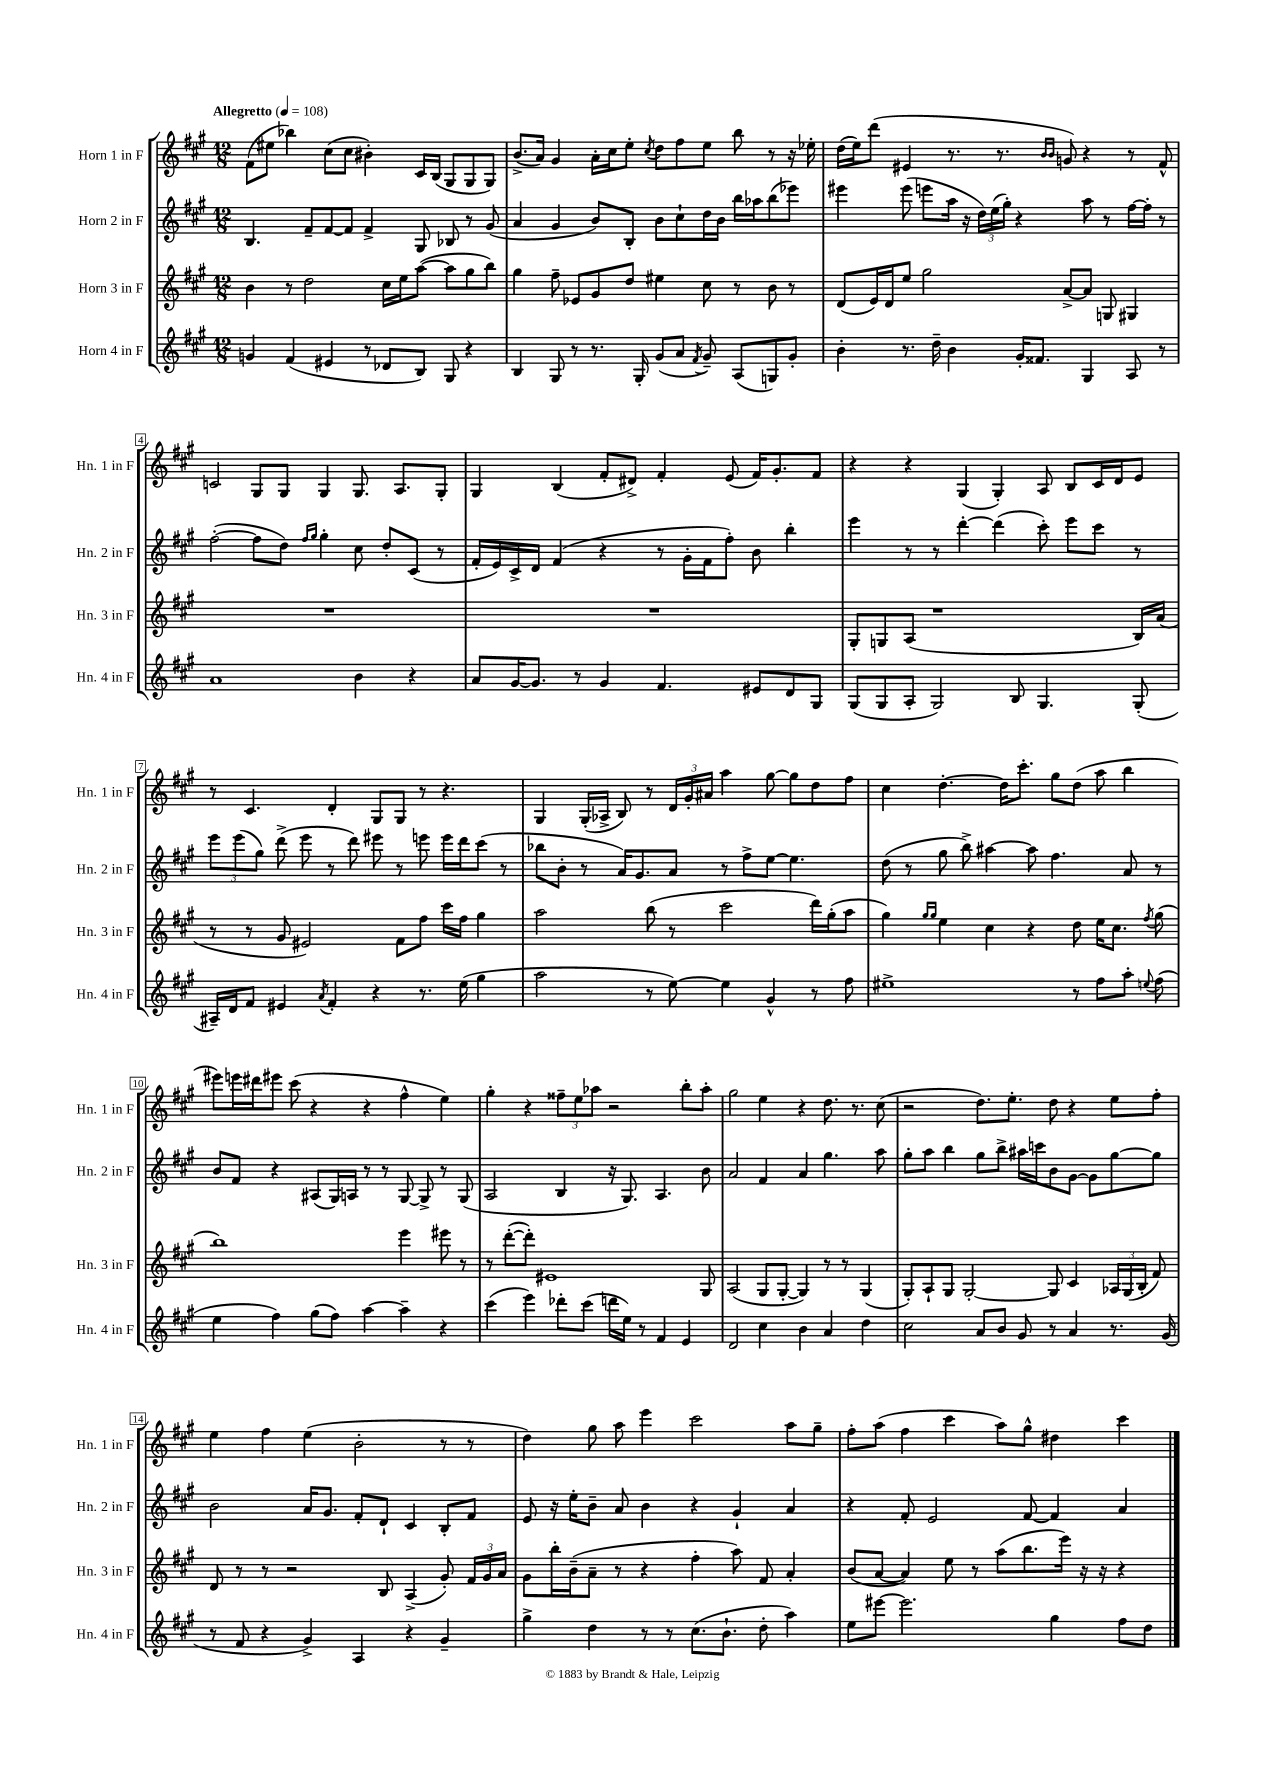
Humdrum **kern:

**kern	**kern	**kern	**kern
*part4	*part3	*part2	*part1
*staff4	*staff3	*staff2	*staff1
*I"Horn 4 in F	*I"Horn 3 in F	*I"Horn 2 in F	*I"Horn 1 in F
*I'Hn. 4 in F	*I'Hn. 3 in F	*I'Hn. 2 in F	*I'Hn. 1 in F
*clefG2	*clefG2	*clefG2	*clefG2
*k[f#c#g#]	*k[f#c#g#]	*k[f#c#g#]	*k[f#c#g#]
*M12/8	*M12/8	*M12/8	*M12/8
*MM108	*MM108	*MM108	*MM108
=1	=1	=1	=1
!	!	!	!LO:TX:a:B:t=Allegretto
4gn/	4b\	4.B/	(8f#\L
.	.	.	8ee#X\J
(4f#/	8r	.	4bb-X\)
.	2dd\	8f#~/L	.
4e#X/	.	[8f#/	(8cc#\L
.	.	8f#/J]	8cc#\J
8r	.	4f#^/	4b#X'\)
8d-X/L	16cc#\LL	.	.
.	16ee\J	.	.
8B/J)	([8aa\J	8G#/	16c#/LL
.	.	.	(16B/JJ
8G#/	8aa\L]	8B-X/	8G#/L
4r	8gg#\	8r	8G#/
.	8bb\J)	(8g#/	8G#/J)
=2	=2	=2	=2
4B/	4gg#\	4a/	(8.b^/L
.	.	.	16a/Jk)
8G#/	8ff#~\	4g#/	4g#/
8r	8e-X/L	.	.
8.r	8g#/	8b/L)	16a'\LL
.	.	.	16cc#\J
.	8dd/J	8B'/J	8ee'\J
16G#'/	.	.	.
.	.	.	8qcc#/
(8g#/L	4ee#X\	8b\L	8dd\L
8a/J	.	8cc#`\	8ff#\
8qf#/	.	.	.
8g#~/)	8cc#\	16dd\L	8ee\J
.	.	16b\JJ	.
(8A/L	8r	16bb\LL	8bb\
.	.	16aa-X\J	.
8Gn/)	8b\	(8bb\	8r
8g#'/J	8r	8eee-X\J)	16r
.	.	.	16ee-X'\
=3	=3	=3	=3
4b'\	(8d/L	4eee#X\	(16dd\LL
.	.	.	16ee\J)
.	16e/L)	.	(8ddd\J
.	16d/J	.	.
8.r	8ee/J	(8eee#\	4e#X/
.	2gg#\	8eeen\L	.
16dd~\	.	.	.
4b\	.	16aa\Jk	8.r
.	.	16r	.
.	.	24dd\LL)	.
.	.	(24ee\	.
.	.	.	8.r
.	.	24gg#'\JJ)	.
16g#'/KL	.	4r	.
8.f##X/J	.	.	.
.	.	.	16qqb/LL
.	.	.	16qqb/JJ
.	[8a^/L	.	8gn/)
4G#/	8a/J]	8aa\	4r
.	8Gn/	8r	.
8A/	4G#X/	[16ff#\LL	8r
.	.	16ff#'\JJ]	.
8r	.	8r	8f#^^/
!!LO:LB:g=z
=4	=4	=4	=4
1a	1.r	([2ff#'\	2cn/
.	.	8ff#\L]	8G#/L
.	.	8dd\J)	8G#/J
.	.	16qqff#/LL	.
.	.	16qqgg#/JJ	.
.	.	4gg#'\	4G#/
4b\	.	8cc#\	8.G#/
.	.	8dd'/L	.
.	.	.	8.A/L
4r	.	(8c#/J	.
.	.	8r	8G#'/J
=5	=5	=5	=5
8a/L	1.r	16f#'/LL	4G#/
.	.	16e/)	.
[16g#/K	.	16c#^/	.
8.g#/J]	.	16d/JJ	.
.	.	(4f#/	(4B/
8r	.	.	.
4g#/	.	4r	8f#'/L
.	.	.	8d#X^/J)
4.f#/	.	8r	4f#'/
.	.	16g#'\LL	.
.	.	16f#\J	.
.	.	8ff#'\J)	(8e/
8e#X/L	.	8b\	16f#/KL)
.	.	.	8.g#'/
8d/	.	4bb'\	.
8G#/J	.	.	8f#/J
=6	=6	=6	=6
(8G#/L	8G#'/L	4eee\	4r
8G#/	8Gn/	.	.
8A'/J	(8A/J	8r	4r
2G#/)	1r	8r	.
.	.	[4ddd'\	(4G#/
.	.	(4ddd\]	4G#'/)
8B/	.	.	.
4.G#/	.	8ccc#'\)	8A/
.	.	8eee\L	8B/L
.	.	8ccc#\J	16c#/L
.	.	.	16d/J
(8G#'/	16B/LL)	8r	8e/J
.	(16a/JJ	.	.
!!LO:LB:g=z
=7	=7	=7	=7
16A#X~/LL)	8r	12eee\L	8r
16d/J	.	.	.
.	.	(12eee\	.
8f#/J	8r	.	4.c#/
.	.	12gg#\J)	.
4e#X/	8g#/	(8ddd^\	.
.	2e#X/)	8eee\	.
8qa/	.	.	.
4f#'/	.	8r	4d'/
.	.	8ddd\)	.
4r	.	8eee#X\	8G#/L
.	8f#\L	8r	8G#/J
8.r	8ff#\J	8eeen\	8r
.	16ccc#\LL	16eee\LL	4.r
(16ee\	16ff#\JJ	16ddd\J	.
4gg#\	4gg#\	(8ccc#\J	.
.	.	8r	.
=8	=8	=8	=8
2aa\	2aa\	8bb-X\L	4G#/
.	.	8b'\J	.
.	.	8r	(16G#'/LL
.	.	.	16A-X^/JJ
.	.	16a/KL)	8B/)
.	.	8.g#/	.
8r	(8bb\	.	8r
[8ee\)	8r	8a/J	24d/LL
.	.	.	24g#'/
.	.	.	24a#X/JJ
4ee\]	2ccc#\	8r	4aa\
.	.	8ff#^\L	.
4g#^^/	.	[8ee\J	[8gg#\
.	.	4.ee\]	8gg#\L]
8r	16ddd\LL)	.	8dd\
.	(16gg#'\J	.	.
8ff#\	8aa\J	.	8ff#\J
=9	=9	=9	=9
1ee#X^	4gg#\)	(8dd\	4cc#\
.	.	8r	.
.	16qqgg#/LL	.	.
.	16qqgg#/JJ	.	.
.	4ee\	8gg#\	[4.dd'\
.	.	8bb^\)	.
.	4cc#\	[4aa#X\	.
.	.	.	16dd\KL]
.	.	.	8.ccc#'\J
.	4r	8aa#\]	.
.	.	4.ff#\	8gg#\L
8r	8dd\	.	(8dd\J
8ff#\L	16ee\KL	.	8aa\
.	8.cc#\J	.	.
8aa'\J	.	8a/	4bb\
8qqeen/	8qff#/	.	.
(8ff#\	(8gg#\	8r	.
!!LO:LB:g=z
=10	=10	=10	=10
4ee\	1bb)	8b/L	8eee#X\L)
.	.	8f#/J	16eeen\L
.	.	.	16ddd#X\J
4ff#\)	.	4r	8eee#X\J
.	.	.	(8ccc#\
(8gg#\L	.	(8A#X/L	4r
8ff#\J)	.	16G#/L)	.
.	.	16An/JJ	.
[4aa\	.	8r	4r
.	.	8r	.
4aa~\]	4eee\	[8G#/	4ff#^^\
.	.	8G#^/]	.
4r	8eee#X\	8r	4ee\)
.	8r	(8G#/	.
=11	=11	=11	=11
(4ccc#\	8r	2A/	4gg#'\
.	([8ddd'\L	.	.
4eee\)	8ddd'\J])	.	4r
.	1e#X	.	.
8ddd-X'\L	.	4B/	12ff##X~\L
.	.	.	12ee\
(8ccc#\J	.	.	.
.	.	.	12aa-X\J
16dddn\LL	.	16r	2r
16ee\JJ)	.	8.G#/)	.
8r	.	.	.
4f#/	.	4.A/	.
4e/	.	.	8bb'\L
.	8G#/	8b\	8aa-'\J
=12	=12	=12	=12
2d/	(2A/	2a/	2gg#\
4cc#\	8G#/L	4f#/	4ee\
.	[8G#'/J	.	.
4b\	4G#/])	4a/	4r
4a/	8r	4.gg#\	8.dd\
.	8r	.	.
.	.	.	8.r
4dd\	(4G#/	.	.
.	.	8aa\	(8cc#\
=13	=13	=13	=13
2cc#\	8G#'/L)	8gg#'\L	2r
.	8A`/	8aa\J	.
.	8G#/J	4bb\	.
.	[2G#'/	.	.
8a/L	.	8gg#\L	8.dd\L)
8b/J	.	8bb^\J	.
.	.	.	8.ee'\J
8g#/	.	16aa#X\LL	.
.	.	16cccn\J	.
8r	8G#/]	8b\	8dd\
4a/	4c#/	[8g#\J	4r
.	.	8g#\L]	.
8.r	24A-X/LL	[8gg#\	8ee\L
.	(24G#/	.	.
.	24B'/JJ	.	.
.	8f#/)	8gg#\J]	8ff#'\J
(16g#/	.	.	.
!!LO:LB:g=z
=14	=14	=14	=14
8r	8d/	2b\	4ee\
8f#/	8r	.	.
4r	8r	.	4ff#\
.	2r	.	.
4g#^/)	.	16a/KL	(4ee\
.	.	8.g#/J	.
4A/	.	8f#'/L	2b'\
.	8B/	8d`/J	.
4r	(4A^/	4c#/	.
4g#~/	8g#'/)	8B'/L	8r
.	24f#/LL	8f#/J	8r
.	24g#/	.	.
.	24a/JJ	.	.
=15	=15	=15	=15
4gg#^\	8g#\L	8e/	4dd\)
.	16bb'\L	16r	.
.	(16b~\J	16ee'\KL	.
4dd\	8a~\J	8b~\J	8gg#\
.	8r	8a/	8aa\
8r	4r	4b\	4eee\
8r	.	.	.
(8.cc#\L	4ff#'\	4r	2ccc#\
8.b`\J	.	.	.
.	8aa\)	4g#`/	.
8dd'\	8f#/	.	.
4aa\)	4a'/	4a/	8aa\L
.	.	.	8gg#~\J
=16	=16	=16	=16
8ee\L	(8b/L	4r	8ff#'\L
[8eee#X\J	[8a/J	.	(8aa\J
2.eee#\]	4a/])	8f#'/	4ff#\
.	.	2e/	.
.	8ee\	.	4ccc#\
.	8r	.	.
.	(8aa\L	.	8aa\L)
.	8.bb\	[8f#/	8gg#^^\J
4gg#\	.	4f#/]	4dd#X\
.	16eee\Jk)	.	.
.	16r	.	.
.	16r	.	.
8ff#\L	4r	4a/	4ccc#\
8dd\J	.	.	.
==	==	==	==
*-	*-	*-	*-
